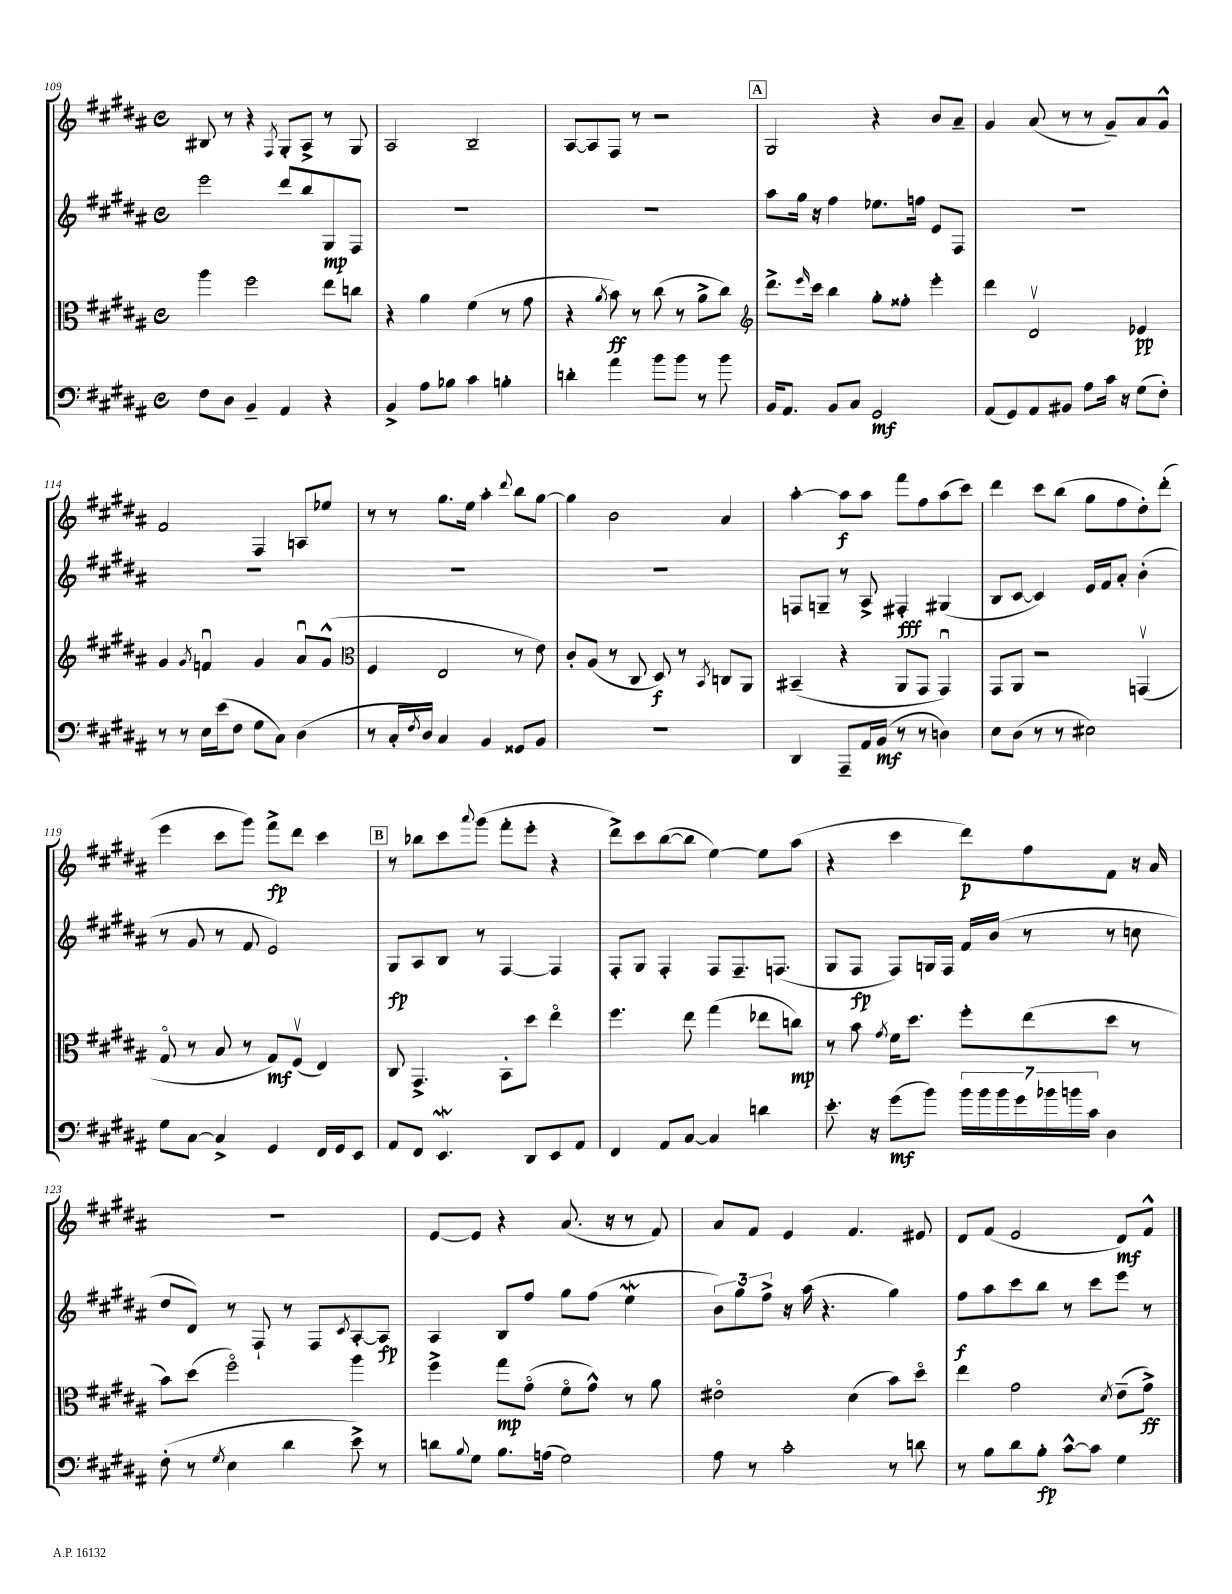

**kern	**kern	**kern	**kern
*staff4	*staff3	*staff2	*staff1
*clefF4	*clefC3	*clefG2	*clefG2
*k[f#c#g#d#a#]	*k[f#c#g#d#a#]	*k[f#c#g#d#a#]	*k[f#c#g#d#a#]
*M4/4	*M4/4	*M4/4	*M4/4
*met(c)	*met(c)	*met(c)	*met(c)
8F#\L	4aa#\	2eee\	8B#/
8D#\J	.	.	8r
4BB~/	2ff#\	.	4r
.	.	.	8qF#/
4AA#/	.	8ddd#/L	8G#'/L
.	.	8bb/	8A#^/J
4r	8ee\L	8G#/	8r
.	8cc\J	8F#/J	8G#/
=	=	=	=
4BB^/	4r	1r	2A#/
8A#\L	4a#\	.	.
8B-\J	.	.	.
4c#\	(4f#\	.	2B~/
4B'\	8r	.	.
.	8g#\	.	.
=	=	=	=
4d'\	4r	1r	[8A#/L
.	.	.	8A#/]
.	8qa#/	.	.
4a#\	8b\)	.	8F#/J
.	8r	.	8r
8b\L	(8cc#\	.	2r
8b\J	8r	.	.
8r	8a#^\L	.	.
8b\	8cc#\J)	.	.
=	=	=	=
*	*clefG2	*	*
16BB/LK	8.ddd#^\L	8aa#\L	2G#/
8.AA#/J	.	.	.
.	.	16gg#\Jk	.
.	16qqeee/	.	.
.	16ccc#\Jk	16r	.
8BB/L	4bb\	4ff#\	.
8C#/J	.	.	.
2GG#/	8gg#'\L	8.ee-\L	4r
.	8ff##'\J	.	.
.	.	16ff\Jk	.
.	4eee'\	8e/L	8b/L
.	.	8F#/J	8a#~/J
=	=	=	=
(8AA#/L	4ddd#\	1r	4g#/
8GG#/)	.	.	.
8AA#/	2d#v/	.	(8a#/
8BB#/J	.	.	8r
8A#\L	.	.	8r
16c#\Jk	.	.	8g#~/L)
16r	.	.	.
(8G#\L	4e-/	.	8a#/
8F#'\J)	.	.	8g#^^/J
=	=	=	=
8r	4g#/	1r	2f#/
8r	.	.	.
.	8qg#/	.	.
16E\LL	4fu/	.	.
(16e\J	.	.	.
8F#\J	.	.	.
8G#\L	4g#/	.	4F#/
8C#\J)	.	.	.
(4D#\	8a#u/L	.	8A/L
.	(8g#^^/J	.	8ee-/J
=	=	=	=
*	*clefC3	*	*
8r	4F#/	1r	8r
16C#'/LL	.	.	8r
8qF#/	.	.	.
16D#/JJ)	.	.	.
4C#/	2E/	.	8.gg#\L
.	.	.	16ee\Jk
4BB/	.	.	4aa#'\
.	.	.	8qqddd#/
8GG##/L	8r	.	8bb\L
8BB/J	8e\)	.	[8gg#\J
=	=	=	=
1r	8c#'/L	1r	4gg#\]
.	(8A#/J	.	.
.	8r	.	2b\
.	8C#/	.	.
.	8D#/)	.	.
.	8r	.	.
.	8qBB/	.	.
.	8C/L	.	4a#/
.	8AA#/J	.	.
=	=	=	=
4DD#/	(4BB#~/	8F/L	[4aa#'\
.	.	8G~/J	.
8AAA#~/L	4r	8r	8aa#\]L
16AA#/L	.	8A#^/	8aa#\J
(16BB/JJ	.	.	.
8r	8AA#/L	4F#'/	8fff#\L
8r	8GG#/J	.	8ff#\
4D\)	4GG#u/)	(4G#/	(8aa#\
.	.	.	8ccc#\J)
=	=	=	=
8E\L	8GG#/L	8B/L	4ddd#\
(8D#\J	8AA#/J	[8c#/J	.
8r	2r	4c#/])	8ccc#\L
8r	.	.	(8bb\J
2E#\)	.	16e/LL	8gg#\L
.	.	16f#/J	.
.	.	8a#'/J	8ff#\
.	(4GGv/	(4b'\	8dd#'\)
.	.	.	(8ddd#'\J
=	=	=	=
8G#\L	8G#o/	8r	4eee\
[8C#\J	8r	8g#/	.
4C#^/]	8B/	8r	8ccc#\L
.	8r	8f#/	8ggg#\J)
4GG#/	8G#/L)	2e/)	8fff#^\L
.	(8F#v/J	.	8ddd#\J
16FF#/LL	4E/)	.	4ccc#\
16GG#/J	.	.	.
8EE/J	.	.	.
=	=	=	=
8AA#/L	8C#/	8G#/L	8r
8FF#/J	4.GG#^/	8A#/	8bb-\L
4.EE/	.	8B/J	8ccc#\
.	.	.	8qqaaa#/
.	.	8r	(8ggg#\J
.	8BB'\L	[4F#/	8fff#'\L
8DD#/L	8dd#\J	.	8eee'\J
8EE/	4eeo\	4F#/]	4r
8AA#/J	.	.	.
=	=	=	=
4FF#/	4.ff#\	8F#'/L	8ddd#^\L)
.	.	8G#/J	8ccc#\
8AA#/L	.	4F#'/	([8bb\
[8C#/J	8ee\	.	8bb\]J
4C#/]	(4gg#\	8F#/L	[4ee\)
.	.	8.F#~/	.
4d\	8ee-\L	.	8ee\]L
.	.	(8.F/J	.
.	8cc\J)	.	(8aa#\J
=	=	=	=
8.e'\	8r	8G#/L	4r
.	8b\	8F#/J	.
16r	.	.	.
.	8qg#/	.	.
(8g#\L	16f#\LK	8F#/L)	4ccc#\
.	8.dd#\J	.	.
8b\J)	.	16G/L	.
.	.	16F#/JJ	.
28b\LL	8ff#'\L	16f#/LL	8ddd#\L)
28b\	.	.	.
.	.	(16b/JJ	.
28b\	.	.	.
28g#\	.	.	.
.	(8ee\	8r	8ff#\
28b-\	.	.	.
28b\	.	.	.
28c#\JJ	.	.	.
4D#\	8dd#\J	8r	8f#\J
.	8r	8cc\	16r
.	.	.	16a#/
=	=	=	=
(8F#'\	8b\L)	8dd#/L	1r
8r	(8dd#\J	8d#/J)	.
8qG#/	.	.	.
4E\	2ff#o\)	8r	.
.	.	8F#`/	.
4d#\	.	8r	.
.	.	8F#/L	.
.	.	8qc#/	.
8e^\)	4aa#\	[8A#'/	.
8r	.	8A#/]J	.
=	=	=	=
8d\L	4ff#^\	4A#/	[8e/L
8qqB/	.	.	.
8G#\J	.	.	8e/]J
8.B\L	8gg#\L	8B/L	4r
.	(8g#o\J	8ff#/J	.
(16A\Jk	.	.	.
2G#\)	8f#o\L	8gg#\L	(8.a#/
.	8g#^^\J)	(8ff#\J	.
.	.	.	16r
.	8r	4ee\	8r
.	8a#\	.	8f#/)
=	=	=	=
8A#\	2e#o\	12b\L)	8a#/L
.	.	12gg#\	.
8r	.	.	8f#/J
.	.	12ff#^\J	.
2c#'\	.	16r	4e/
.	.	(16aa#\	.
.	.	4.r	.
.	(4d#\	.	4.f#/
8r	8b\L)	4gg#\)	.
8d\	8dd#o\J	.	8e#/
=	=	=	=
8r	4ee\	8ff#\L	8d#/L
8B\L	.	8aa#\	(8f#/J
8d#\	2g#\	8ccc#\	2e/
8B'\J	.	8bb\J	.
[8c#^^\L	.	8r	.
8c#\]J	.	8ccc#\L	.
.	8qd#/	.	.
4G#\	(8e~\L	8eee\J	8d#/L)
.	8g#^\J)	8r	8f#^^/J
==	==	==	==
*-	*-	*-	*-
